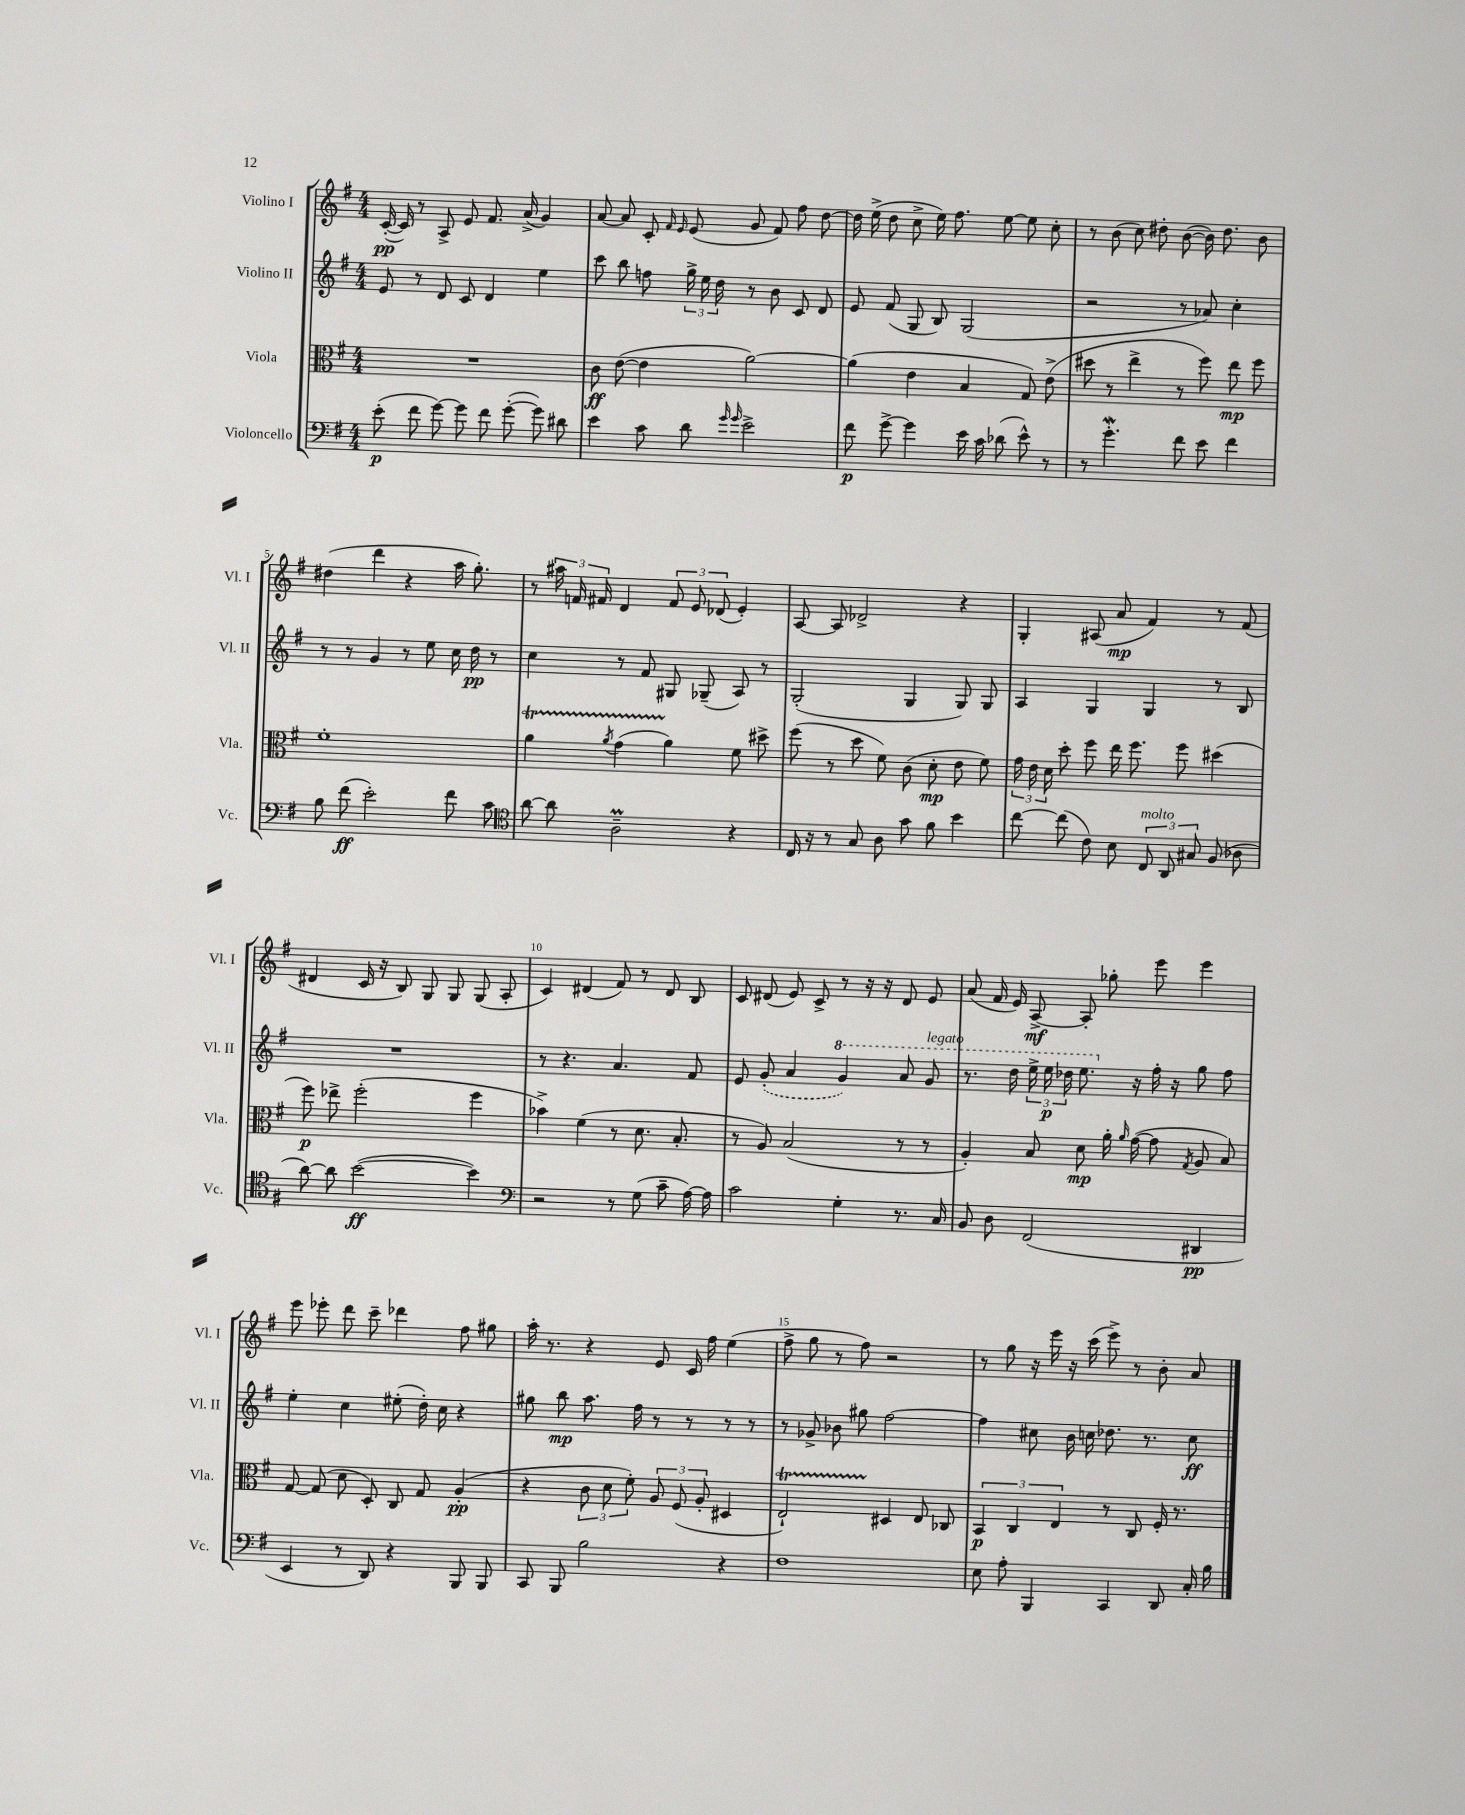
<<
\new StaffGroup <<
\new Staff = "s0" \with { instrumentName = "Violino I" shortInstrumentName = "Vl. I" } {
    \clef treble \key g \major \numericTimeSignature \time 4/4
    \autoBeamOff c'16~-.\pp( c'16) r8 a8-> e'8 fis'8. a'16->( g'4) |
    a'8~ a'8 c'8-. \grace { fis'16 e'16 } e'8( g'8 fis'8) fis''8 d''8~ |
    d''16 e''16->( d''8 c''8-> e''16) fis''8. e''8~ e''8 c''8-. |
    r8 b'8( c''8) dis''8-. b'8~( b'16) dis''8. b'8 |
    dis''4( d'''4 r4 a''16 g''8.-.) |
    r8 \tuplet 3/2 { ais''16 f'16 fis'16 } d'4 \tuplet 3/2 { fis'8 e'8 des'8( } e'4-.) |
    a8~ a8 des'2-> r4 |
    g4-. ais8( a'8\mp fis'4) r8 fis'8( |
    dis'4 c'16 r16 b8) g8 g8 g8( a8-. |
    c'4) dis'4( fis'8) r8 dis'8 b8 |
    c'8 dis'8( e'8) c'8-> r8 r16 r16 dis'8 e'8 |
    a'8( fis'16 e'16) a8~->\mf a8-. ges''8-. e'''8 e'''4 |
    e'''8 ees'''8-. d'''8 c'''8-- des'''4 fis''8 gis''8 |
    a''16-. r8. r4 e'8 c'16 fis''16 e''4( |
    fis''8-> g''8 r8 fis''8) r2 |
    r8 g''8 r16 e'''16 r16 c'''16( e'''8->) r8 b'8-. a'8 \bar "|." |
}
\new Staff = "s1" \with { instrumentName = "Violino II" shortInstrumentName = "Vl. II" } {
    \clef treble \key g \major \numericTimeSignature \time 4/4
    \autoBeamOff e'8 r8 d'8 c'8 d'4 e''4 |
    c'''8 b''8 f''8 \tuplet 3/2 { g''16-> e''16 d''16 } r8 b'8 c'8 d'8 |
    e'8 fis'8( g8 b8) g2( |
    r2 r8 aes'8) c''4-. |
    r8 r8 g'4 r8 e''8 c''16 d''16\pp r8 |
    c''4 r8 fis'8 gis8 ges8--( a8) r8 |
    g2-.( g4 g8) g8 |
    a4 g4 g4 r8 b8 |
    R1 |
    r8 r4. a'4. fis'8 |
    e'8 \once \slurDashed g'8-.( a'4 \ottava #1 g''4) a''8 g''8^\markup { \italic "legato" } |
    r8. d'''16 \tuplet 3/2 { e'''16-> e'''16\p des'''16 } e'''8. \ottava #0 r16 fis''16-. r16 g''8 fis''8 |
    e''4-. c''4 eis''8-.( d''16-.) c''16 r4 |
    gis''8 b''8\mp a''8. fis''16 r8 r8 r8 r8 |
    r8 ges'8-> bes'8 gis''8 fis''2~ |
    fis''4 cis''8 b'16 c''16 des''8. r8. c''8\ff \bar "|." |
}
\new Staff = "s2" \with { instrumentName = "Viola" shortInstrumentName = "Vla." } {
    \clef alto \key g \major \numericTimeSignature \time 4/4
    \autoBeamOff R1 |
    c'8\ff e'8~( e'4 a'2~) |
    a'4( e'4 b4 g8) e'8->( |
    dis''8 r8 e''4-> r8 fis''8) e''8\mp fis''8 |
    fis'1-. |
    a'4\startTrillSpan \acciaccatura { a'8 } g'4( a'4\stopTrillSpan) fis'8 dis''8-> |
    fis''8( r8 d''8 fis'8) c'8( d'8-.\mp e'8 fis'8) |
    \tuplet 3/2 { g'16 e'16 d'16 } d''8-. fis''8 e''16 fis''8. fis''8 dis''4( |
    fis''8\p) ees''8-> fis''2-.( fis''4 |
    bes'4->) fis'4( r8 d'8. b8.-. |
    r8 a8) b2( r8 r8 |
    a4-.) b8 d'8\mp a'16-. \grace { a'16 } g'16~( g'8 \acciaccatura { g8 } a8 b8) |
    g8~ g8( d'8 d8-.) c8 g8 a4-.\pp( |
    r4 \tuplet 3/2 { c'8 d'8 fis'8-.) } \tuplet 3/2 { a8 fis8( a8-. } dis4 |
    e2-!\startTrillSpan) dis4\stopTrillSpan e8 ces8 |
    \tuplet 3/2 { b,4\p c4 e4 } r8 c8 fis16-. r8. \bar "|." |
}
\new Staff = "s3" \with { instrumentName = "Violoncello" shortInstrumentName = "Vc." } {
    \clef bass \key g \major \numericTimeSignature \time 4/4
    \autoBeamOff e'8-.\p( fis'8 g'8~) g'8 fis'8 g'8~-.( g'8) dis'8 |
    e'4 c'8 d'8 \grace { g'16 g'16 } e'2-> |
    fis'8\p g'8~-> g'4 e'16 c'16 des'8( e'8-^) r8 |
    r8 g'4.-.\mordent fis'8 e'8 fis'4 |
    b8 fis'8\ff( e'2-.) fis'8 c'8 |
    \clef tenor a'8~ a'8 a2--\prall r4 |
    c16 r16 r8 g8 a8 g'8 fis'8 b'4 |
    c''8~ c''8( c'8) b8 \tuplet 3/2 { c8^\markup { \italic "molto" } a,8 gis8 } fis8( aes8 |
    a'8~) a'8 b'2~\ff( b'4) |
    \clef bass r2 r8 g8( c'8-- a16~) a16 |
    c'2 g4-. r8. c16 |
    b,8 d8 fis,2( dis,4\pp |
    e,4 r8 d,8) r4 b,,8 b,,8 |
    c,8 b,,8 b2 r4 |
    fis1 |
    e8 a8-. b,,4 c,4 d,8 c16-. b16 \bar "|." |
}
>>
>>
\layout { \context { \Score \override BarNumber.break-visibility = ##(#f #t #t) barNumberVisibility = #(every-nth-bar-number-visible 5) } }
